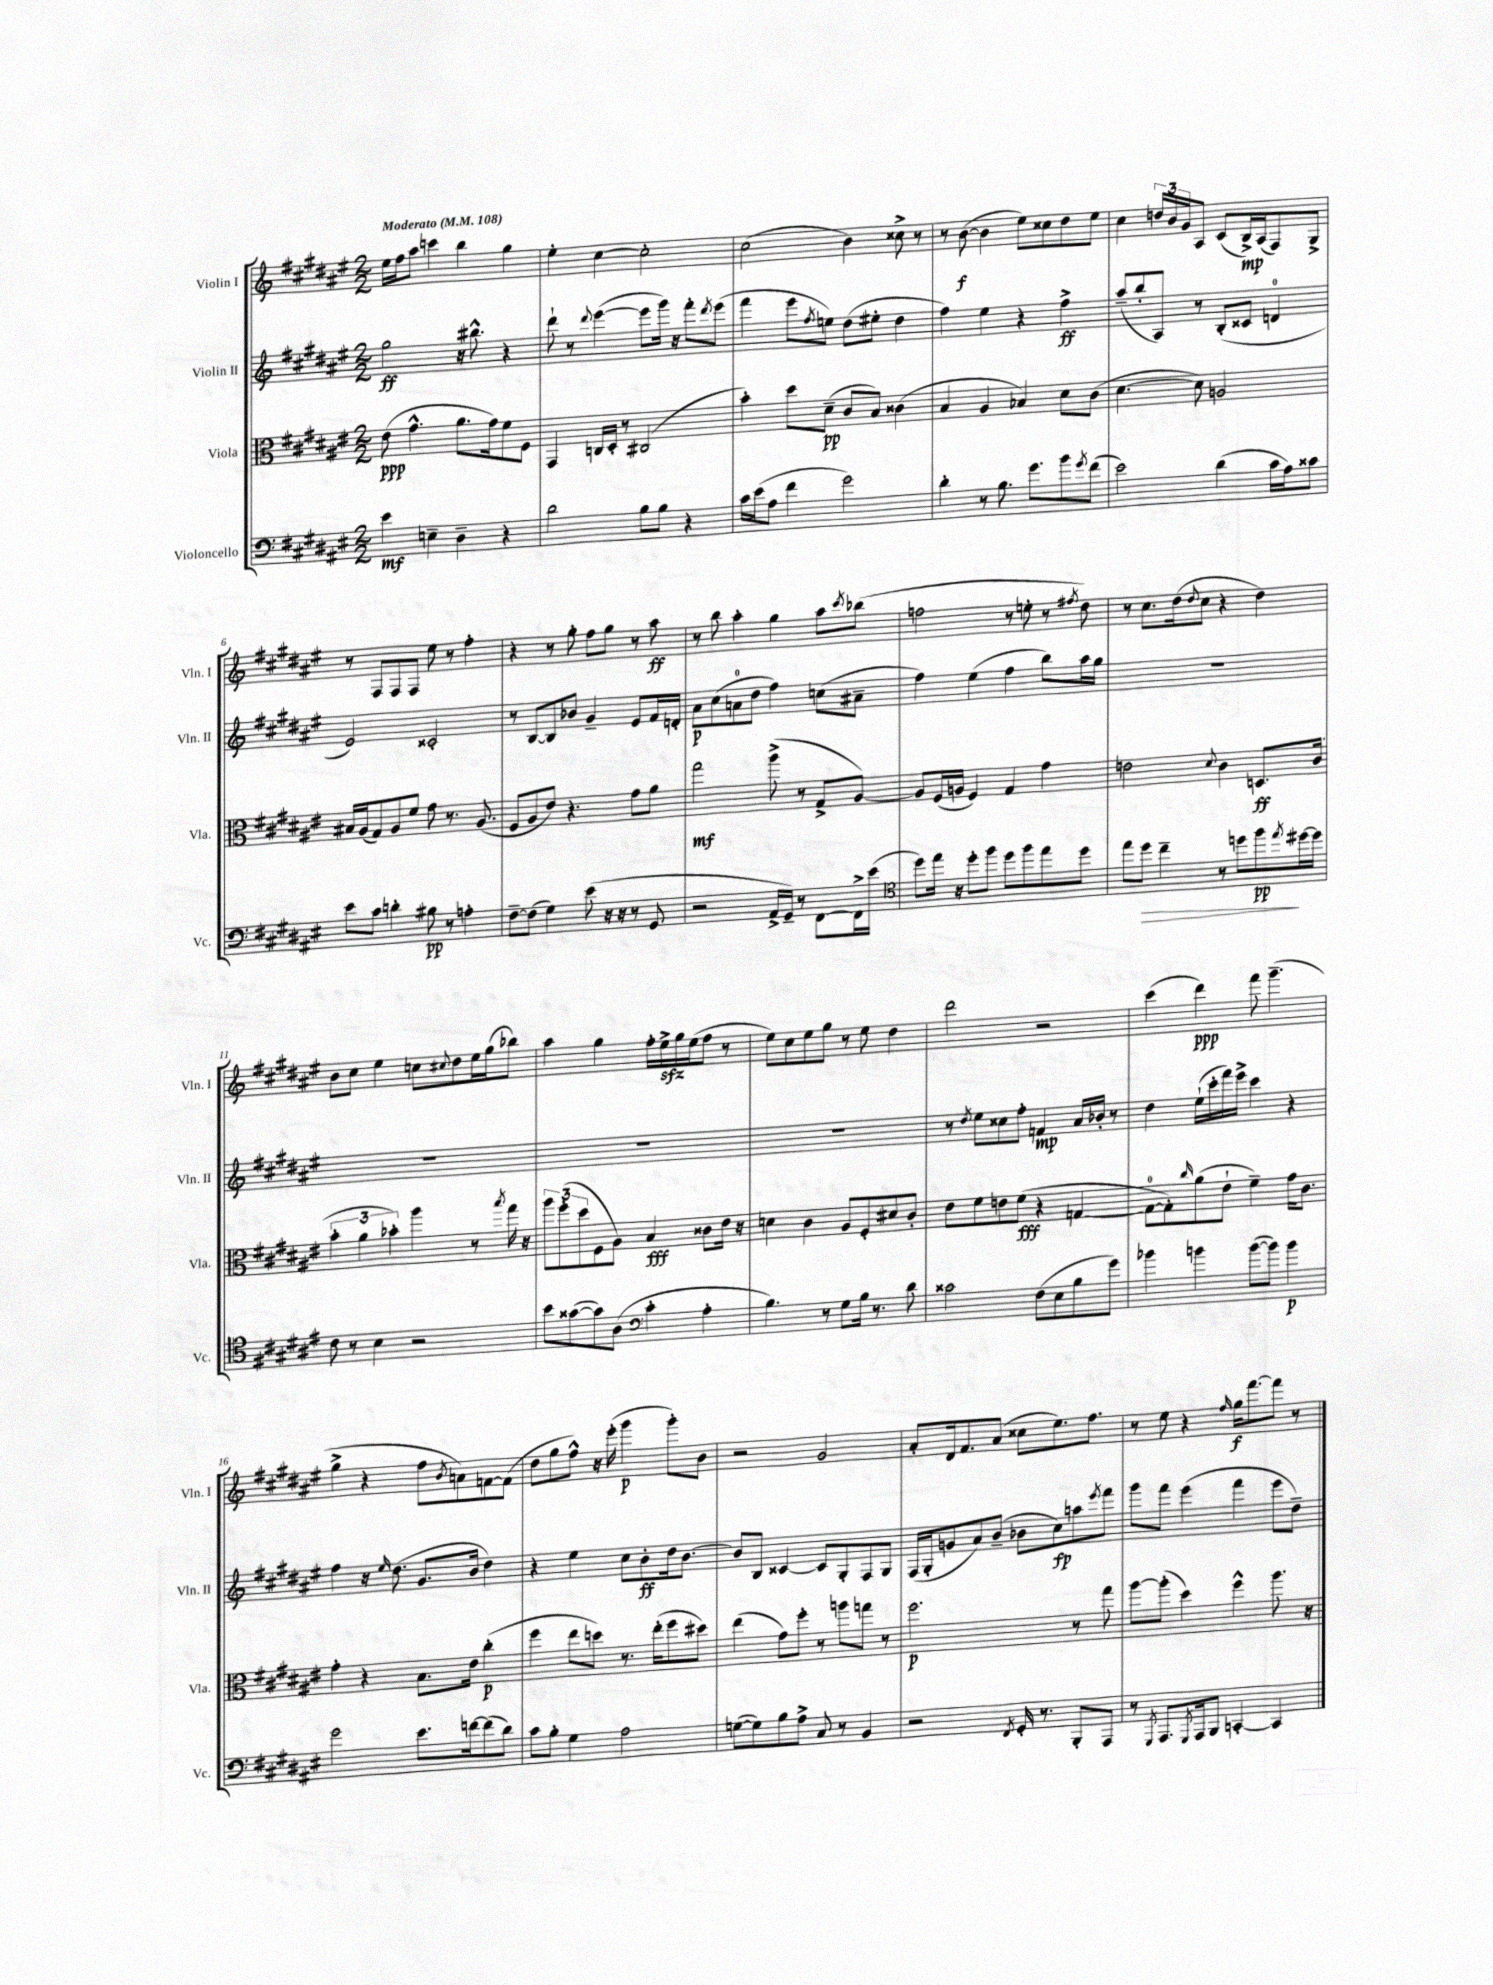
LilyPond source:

<<
\new StaffGroup <<
\new Staff = "s0" \with { instrumentName = "Violin I" shortInstrumentName = "Vln. I" } {
    \clef treble \key fis \major \numericTimeSignature \time 2/2 \tempo "Moderato" 4 = 108
    eis''16 fis''16 ais''8 c'''4 b''4 gis''4 |
    eis''4-. cis''4~ cis''2-. |
    cis''2( b'4) cisis''8-> r8 |
    r8 b'8~\f( b'4 eis''8) cisis''8 dis''8 eis''8 |
    cis''4 \tuplet 3/2 { d''16 b'16 gis'16 } ais8 cis'8( b16->\mp) ais16( fis8) gis8-> |
    r8 fis8 fis8 fis8 eis''8 r8 fis''4-. |
    r4 r8 gis''8-. fis''8 gis''8 r8 ais''8\ff |
    r8 b''8 ais''4-. gis''4 ais''8 \acciaccatura { cis'''8 } bes''8( |
    f''2 r8 e''8-. r8 \acciaccatura { fis''8 } dis''8) |
    r8 cis''8. dis''16( \appoggiatura { dis''8 } cis''8 r4 dis''4) |
    b'8 cis''8 eis''4 c''8 \appoggiatura { cis''8 } dis''8 eis''16 gis''16( bes''8) |
    ais''4 gis''4 fis''16-. eis''16->\sfz gis''16 eis''16( fis''8 r8 |
    eis''8) cis''8 eis''8 gis''8 r8 eis''8 dis''4 |
    dis'''2 r2 |
    cis'''4( dis'''4\ppp) fis'''8 gis'''4.--( |
    gis''4-> r4 fis''8 \acciaccatura { b'8 } a'8) f'8~ f'8( |
    dis''8 gis''8 fis''8-^) r16 eis'''16-.( gis'''4\p gis'''8-.) b'8 |
    r2 gis'2 |
    ais'8-. dis'16 fis'8. ais'8( cisis''8 eis''8.) fis''8. |
    r8 eis''8 r4 \grace { fis''16 } gis''16\f fis'''8.~ fis'''8 r8 \bar "|." |
}
\new Staff = "s1" \with { instrumentName = "Violin II" shortInstrumentName = "Vln. II" } {
    \clef treble \key fis \major \numericTimeSignature \time 2/2
    gis''2\ff r16 bis''8.-^ r4 |
    dis'''8-! r8 \appoggiatura { dis'''8 } eis'''4~( eis'''8 gis'''16) r16 fis'''8-. \acciaccatura { dis'''8 } eis'''8( |
    fis'''4 eis'''8 \acciaccatura { fis''8 } e''8) dis''8( eis''8-. dis''4 |
    fis''4) eis''4 r4 fis''4->\ff |
    ais''8--( b''8-. ais8) r8 b8-.( cisis'8 d'4-0 |
    eis'2) cisis'2-. |
    r8 b8~ b8 bes'8 gis'4-- eis'8 fis'16 d'16-. |
    ais'8\p cis''8( a'8-0 dis''8 fis''4) c''8( ais'8-- |
    fis''4) eis''4( fis''4 b''8) ais''16 gis''16 |
    R1 |
    R1 |
    R1 |
    R1 |
    r8 \acciaccatura { dis''8 } eis''8 cisis''8 fis''8-. f'4\mp ais'16 bes'16-. r8 |
    dis''4 eis''16-!( cis'''16-. fis'''16) eis'''16-> cis'''4 r4 |
    fis''4 r16 \grace { eis''16 } dis''8.( gis'8. b'16 dis''4) |
    r4 eis''4 cis''8 b'8-.\ff dis''16 b'8.~ |
    b'8 b8 cisis'4~ cisis'8 gis8-. fis8 gis8 |
    fis16( gis16-. g'8 ais'8) b'8--( bes'8 cis''8\fp) a''8 \acciaccatura { eis'''8 } fis'''8 |
    gis'''8 fis'''8 eis'''4( fis'''4 eis'''8 dis''8--) \bar "|." |
}
\new Staff = "s2" \with { instrumentName = "Viola" shortInstrumentName = "Vla." } {
    \clef alto \key fis \major \numericTimeSignature \time 2/2
    eis'8\ppp( gis'4.-^ ais'8. gis'16) fis'8 fis8 |
    gis,4 c16 dis16-. r8 cis2( |
    b'4-.) dis''8 dis'8--\pp( cis'8 b8) cisis'4( |
    b4 ais4 bes4) dis'8 cis'8( |
    dis'4.~ dis'8) a2 |
    bis16 ais16( gis8) ais8 fis'8 gis'8 r8. ais8.( |
    fis8 ais8 eis'8) r4. gis'8 ais'8 |
    gis''2\mf ais''8->( r8 gis8-> ais8~) |
    ais8 fis16( a16 fis4) gis4 gis'4 |
    e'2 \appoggiatura { dis'8 } cis'4 d8.\ff cis'16( |
    \tuplet 3/2 { b'4-. ais'4 bes'4-.) } ais''4 r8 \acciaccatura { b''8 } gis''16 r16 |
    \tuplet 3/2 { ais''8 fis''8-.( dis''8 } fis8 ais8) b4\fff cisis'8 eis'16 r16 |
    d'4 cis'4 ais8 fis8-. dis'8 cis'8-. |
    eis'8 fis'8 e'8 fis'8\fff( r4 g4~ |
    g8-0~ g8-.) \grace { cis''16 } ais'8( eis'8-! fis'4--) gis'16 cis'8. |
    gis'4-. r4 b8. eis'16 cis''4-.\p( |
    fis''4 eis''8 d''8) r8. eis''16-.( fis''8 dis''8) |
    eis''4( gis'8) fis''8-. r8 a''8 g''8 r8 |
    fis''2.\p r8 gis''8 |
    ais''8~ ais''8-.( dis''4) fis''4-^ ais''8. r16 \bar "|." |
}
\new Staff = "s3" \with { instrumentName = "Violoncello" shortInstrumentName = "Vc." } {
    \clef bass \key fis \major \numericTimeSignature \time 2/2
    eis'4\mf e4-- dis4-- r4 |
    dis'2 b8 b8 r4 |
    cis'16 eis'16( ais8 fis'4 gis'2) |
    dis'4-. r8 b8. gis'8. b'8 \acciaccatura { gis'8 } fis'8( |
    eis'2) dis'4( cis'16 ais16) cisis'8 |
    eis'8 cis'8 d'4-. bis8\pp r8 a4-. |
    fis8~-- fis8( gis4) eis'8( r16 r16 r8 gis,8 |
    r2 ais,16-> gis,16--) r8 fis,8~ fis,16-> eis'16( |
    \clef tenor dis''8) eis''16 r16 dis''8-. fis''8 dis''8 fis''8 eis''8 dis''8 |
    eis''8 dis''8\> cis''4-- r8 d''8 fis''8\pp\! \acciaccatura { eis''8 } dis''16~ dis''16 |
    cis'8 r8 b4 r2 |
    b'8 gisis'8~( gisis'8) ais8( \clef bass cis'4-. ais4-. |
    b4.) r8 gis8 b16 r8. dis'8 |
    cisis'2 fis8( eis8 b8 gis'8) |
    bes'4 b'4 b'8~( b'8) b'4\p |
    gis'2 eis'8. f'16~ f'8( dis'8) |
    cis'8 b8-. gis4 ais2 |
    g8~( g8) b8 ais8-> cis8 r8 b,4 |
    r2 \acciaccatura { fis,8 } gis,16-. r8. b,,8-. ais,,8 |
    r8 \acciaccatura { gis,,8 } ais,,8. \acciaccatura { gis,,8 } ais,,16 b,,8 c,4~-. c,4 \bar "|." |
}
>>
>>
